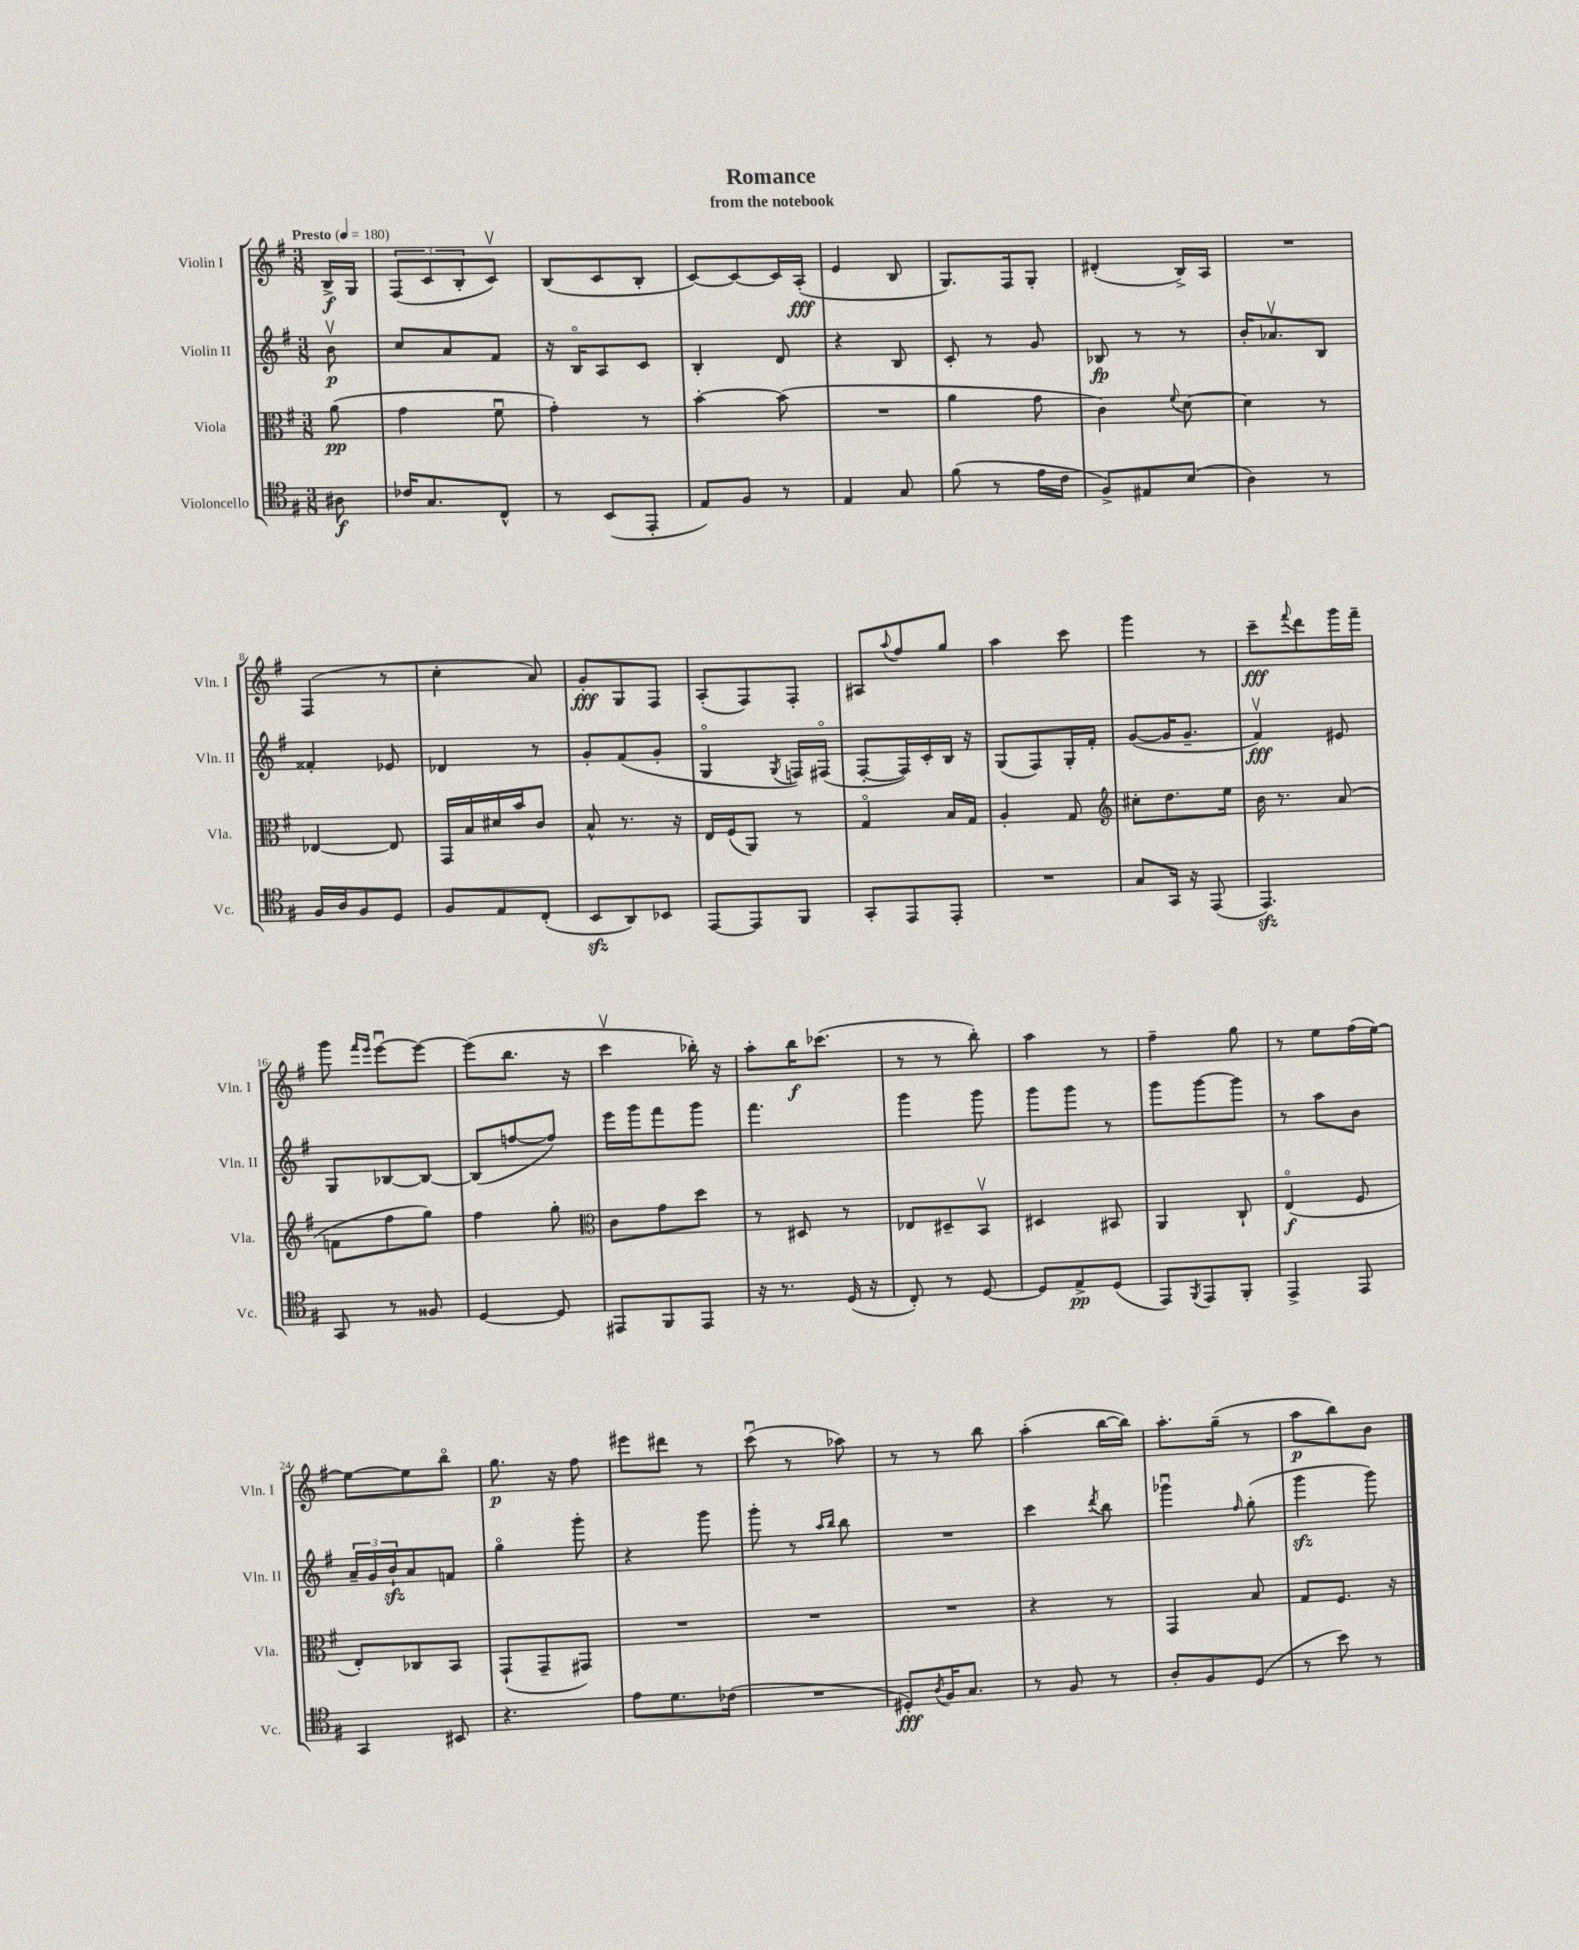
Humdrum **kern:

**kern	**dynam	**kern	**dynam	**kern	**dynam	**kern	**dynam
*part4	*part4	*part3	*part3	*part2	*part2	*part1	*part1
*staff4	*staff4	*staff3	*staff3	*staff2	*staff2	*staff1	*staff1
*I"Violoncello	*	*I"Viola	*	*I"Violin II	*	*I"Violin I	*
*I'Vc.	*	*I'Vla.	*	*I'Vln. II	*	*I'Vln. I	*
*clefC4	*	*clefC3	*	*clefG2	*	*clefG2	*
*k[f#]	*	*k[f#]	*	*k[f#]	*	*k[f#]	*
*M3/8	*	*M3/8	*	*M3/8	*	*M3/8	*
*MM180	*	*MM180	*	*MM180	*	*MM180	*
=	=	=	=	=	=	=	=
!	!	!	!	!	!	!LO:TX:a:B:t=Presto	!
8A#X\	f	(8a\	pp	8bv\	p	16B^/LL	f
.	.	.	.	.	.	16G/JJ	.
=1	=1	=1	=1	=1	=1	=1	=1
16c-X/KL	.	4g\	.	8cc/L	.	(12F#/L	.
8.G/	.	.	.	.	.	.	.
.	.	.	.	.	.	12c/	.
.	.	.	.	8a/	.	.	.
.	.	.	.	.	.	12B'/	.
8C^^/J	.	8f#u\	.	8f#/J	.	8cv/J)	.
=2	=2	=2	=2	=2	=2	=2	=2
8r	.	4g'\)	.	16r	.	(8B/L	.
.	.	.	.	16B/KL	.	.	.
(8BB/L	.	.	.	8A/	.	8c/	.
8EE'/J	.	8r	.	8c/J	.	8B'/J	.
=3	=3	=3	=3	=3	=3	=3	=3
8E/L)	.	[4b'\	.	4B'/	.	[8c/L)	.
8F#/J	.	.	.	.	.	8c/_	.
8r	.	(8b\]	.	8d/	.	16c/L]	.
.	.	.	.	.	.	(16A'/JJ	fff
=4	=4	=4	=4	=4	=4	=4	=4
4E/	.	4.r	.	4r	.	4e/	.
8G/	.	.	.	8B/	.	8B/	.
=5	=5	=5	=5	=5	=5	=5	=5
(8f#\	.	4a\	.	8c'/	.	8.G/L)	.
8r	.	.	.	8r	.	.	.
.	.	.	.	.	.	16F#/k	.
16e\LL	.	8g\	.	8g/	.	8G'/J	.
16c\JJ	.	.	.	.	.	.	.
=6	=6	=6	=6	=6	=6	=6	=6
8F#^/L)	.	4c\)	.	8B-X/	fp	(4d#X'/	.
8E#X/	.	.	.	8r	.	.	.
.	.	8qqf#/	.	.	.	.	.
(8B/J	.	[8d\	.	8r	.	16B^/LL)	.
.	.	.	.	.	.	16A/JJ	.
=7	=7	=7	=7	=7	=7	=7	=7
4A\)	.	4d\]	.	16b'/KL	.	4.r	.
.	.	.	.	8.a-Xv/	.	.	.
8r	.	8r	.	8B/J	.	.	.
!!LO:LB:g=z
=8	=8	=8	=8	=8	=8	=8	=8
16F#/LL	.	[4E-X/	.	4f##X'/	.	(4F#/	.
16A/J	.	.	.	.	.	.	.
8F#/	.	.	.	.	.	.	.
8D/J	.	8E-/]	.	8e-X/	.	8r	.
=9	=9	=9	=9	=9	=9	=9	=9
8F#/L	.	16GG/LL	.	4d-X/	.	4cc'\	.
.	.	16B/	.	.	.	.	.
8E/	.	16d#X/	.	.	.	.	.
.	.	16b/J	.	.	.	.	.
(8C'/J	.	8c/J	.	8r	.	8a/)	.
=10	=10	=10	=10	=10	=10	=10	=10
8BBzz/L	.	8B^^/	.	8g'/L	.	8g'/L	fff
8AA/)	.	8.r	.	(8f#/	.	8G/	.
8BB-X/J	.	.	.	8g'/J	.	8F#/J	.
.	.	16r	.	.	.	.	.
=11	=11	=11	=11	=11	=11	=11	=11
[8EE/L	.	16E/LL	.	4G/	.	(8A'/L	.
.	.	(16F#/J	.	.	.	.	.
8EE/]	.	8AA/J)	.	.	.	8F#/)	.
.	.	.	.	8qG/	.	.	.
8FF#/J	.	8r	.	16Fn/LL)	.	8F#'/J	.
.	.	.	.	(16F#X/JJ	.	.	.
=12	=12	=12	=12	=12	=12	=12	=12
8GG'/L	.	4G/	.	[8F#'/L	.	8A#X/L	.
.	.	.	.	.	.	8qqaa/	.
8EE/	.	.	.	16F#/L])	.	8ff#/	.
.	.	.	.	16c'/	.	.	.
8EE'/J	.	16B/LL	.	16B/JJ	.	8gg/J	.
.	.	16G/JJ	.	16r	.	.	.
=13	=13	=13	=13	=13	=13	=13	=13
4.r	.	4A'/	.	(8G/L	.	4aa\	.
.	.	.	.	8F#/)	.	.	.
.	.	8G/	.	16G'/L	.	8ccc\	.
.	.	.	.	16f#'/JJ	.	.	.
=14	=14	=14	=14	=14	=14	=14	=14
*	*	*clefG2	*	*	*	*	*
8G/L	.	8cc#X'\L	.	([8g/L	.	4ggg\	.
16GG/Jk	.	8.dd\	.	16g/K]	.	.	.
16r	.	.	.	8.g~/J	.	.	.
(8EE/	.	.	.	.	.	8r	.
.	.	16ee\Jk	.	.	.	.	.
=15	=15	=15	=15	=15	=15	=15	=15
4.EEzz/)	.	16b\	.	4f#v/)	fff	8ccc~\L	fff
.	.	8.r	.	.	.	.	.
.	.	.	.	.	.	8qqfff#/	.
.	.	.	.	.	.	8ddd\	.
.	.	(8a/	.	8e#X/	.	16ggg\L	.
.	.	.	.	.	.	16fff#~\JJ	.
!!LO:LB:g=z
=16	=16	=16	=16	=16	=16	=16	=16
8GG/	.	8fn\L	.	8G/L	.	8ggg\	.
.	.	.	.	.	.	16qqfff#/LL	.
.	.	.	.	.	.	16qqeee/JJ	.
8r	.	8ff#\	.	[8B-X/	.	[8eeeu\L	.
8F##X/	.	8gg\J)	.	8B-/J_	.	8eee\J_	.
=17	=17	=17	=17	=17	=17	=17	=17
[4D/	.	4ff#\	.	(8B-/L]	.	(8eee\L]	.
.	.	.	.	[8ffn/	.	8.bb\J	.
8D/]	.	8gg'\	.	8ff/J])	.	.	.
.	.	.	.	.	.	16r	.
=18	=18	=18	=18	=18	=18	=18	=18
*	*	*clefC3	*	*	*	*	*
8EE#X/L	.	8c\L	.	16eee\LL	.	4cccv\	.
.	.	.	.	16ggg\J	.	.	.
8FF#/	.	8g\	.	8fff#\	.	.	.
8EE#/J	.	8dd\J	.	8ggg\J	.	16bb-X'\)	.
.	.	.	.	.	.	16r	.
=19	=19	=19	=19	=19	=19	=19	=19
16r	.	8r	.	4.fff#\	.	8aa'\L	.
8.r	.	.	.	.	.	.	.
.	.	8D#X/	.	.	.	16bb\K	f
.	.	.	.	.	.	(8.ccc-X\J	.
(16D/	.	8r	.	.	.	.	.
16r	.	.	.	.	.	.	.
=20	=20	=20	=20	=20	=20	=20	=20
8C'/)	.	8E-X/L	.	4ggg\	.	8r	.
8r	.	8D#X~/	.	.	.	8r	.
[8D/	.	8BBv/J	.	8ggg\	.	8bb'\)	.
=21	=21	=21	=21	=21	=21	=21	=21
8D/L]	.	4D#X/	.	8ggg\L	.	4aa\	.
8E^/	pp	.	.	8ggg\J	.	.	.
(8D/J	.	8BB#X/	.	8r	.	8r	.
=22	=22	=22	=22	=22	=22	=22	=22
8EE/L)	.	4AA/	.	8ggg\L	.	4ff#~\	.
8qFF#/	.	.	.	.	.	.	.
8EE/	.	.	.	[8ggg\	.	.	.
8FF#'/J	.	8C`/	.	8ggg\J]	.	8gg\	.
=23	=23	=23	=23	=23	=23	=23	=23
4EE^/	.	(4E/	f	8r	.	8r	.
.	.	.	.	8aa\L	.	8ee\L	.
8EE/	.	8F#/	.	8b\J	.	(16ff#\L	.
.	.	.	.	.	.	[16ee\JJ)	.
!!LO:LB:g=z
=24	=24	=24	=24	=24	=24	=24	=24
4GG/	.	8E'/L)	.	24a~/LL	.	8ee\L_	.
.	.	.	.	24g/	.	.	.
.	.	.	.	24bzz`/J	.	.	.
.	.	8C-X/	.	8a/	.	8ee\]	.
8BB#X/	.	8BB/J	.	8fn/J	.	8bb\J	.
=25	=25	=25	=25	=25	=25	=25	=25
4.r	.	(8GG`/L	.	4gg\	.	8.gg\	p
.	.	8GG~/	.	.	.	.	.
.	.	.	.	.	.	16r	.
.	.	8GG#X/J)	.	8ggg'\	.	8ff#\	.
=26	=26	=26	=26	=26	=26	=26	=26
8e\L	.	4.r	.	4r	.	8eee#X\L	.
8.d\	.	.	.	.	.	8ddd#X\J	.
.	.	.	.	8ggg\	.	8r	.
(16c-X\Jk	.	.	.	.	.	.	.
=27	=27	=27	=27	=27	=27	=27	=27
4.r	.	4.r	.	8ggg'\	.	(8cccu\	.
.	.	.	.	8r	.	8r	.
.	.	.	.	16qqaa/LL	.	.	.
.	.	.	.	16qqbb/JJ	.	.	.
.	.	.	.	8bb\	.	8aa-X\)	.
=28	=28	=28	=28	=28	=28	=28	=28
8D#X'/L)	fff	4.r	.	4.r	.	8r	.
8qA/	.	.	.	.	.	.	.
16F#/K	.	.	.	.	.	8r	.
8.G/J	.	.	.	.	.	.	.
.	.	.	.	.	.	8bb\	.
=29	=29	=29	=29	=29	=29	=29	=29
8r	.	4r	.	4ccc\	.	(4aa'\	.
8F#/	.	.	.	.	.	.	.
.	.	.	.	8qddd/	.	.	.
8r	.	8r	.	8bb\	.	[16bb\LL	.
.	.	.	.	.	.	16bb\JJ])	.
=30	=30	=30	=30	=30	=30	=30	=30
8A'/L	.	4GG/	.	4ggg-Xu\	.	8.aa'\L	.
8F#/	.	.	.	.	.	.	.
.	.	.	.	.	.	(16gg~\Jk	.
.	.	.	.	16qqff#/	.	.	.
(8D/J	.	8B/	.	(8gg'\	.	8r	.
=31	=31	=31	=31	=31	=31	=31	=31
8r	.	8G/L	.	4gggzz\	.	8aa\L	p
8b\)	.	8.F#/J	.	.	.	8bb\)	.
8r	.	.	.	8ggg\)	.	8b\J	.
.	.	16r	.	.	.	.	.
==	==	==	==	==	==	==	==
*-	*-	*-	*-	*-	*-	*-	*-
